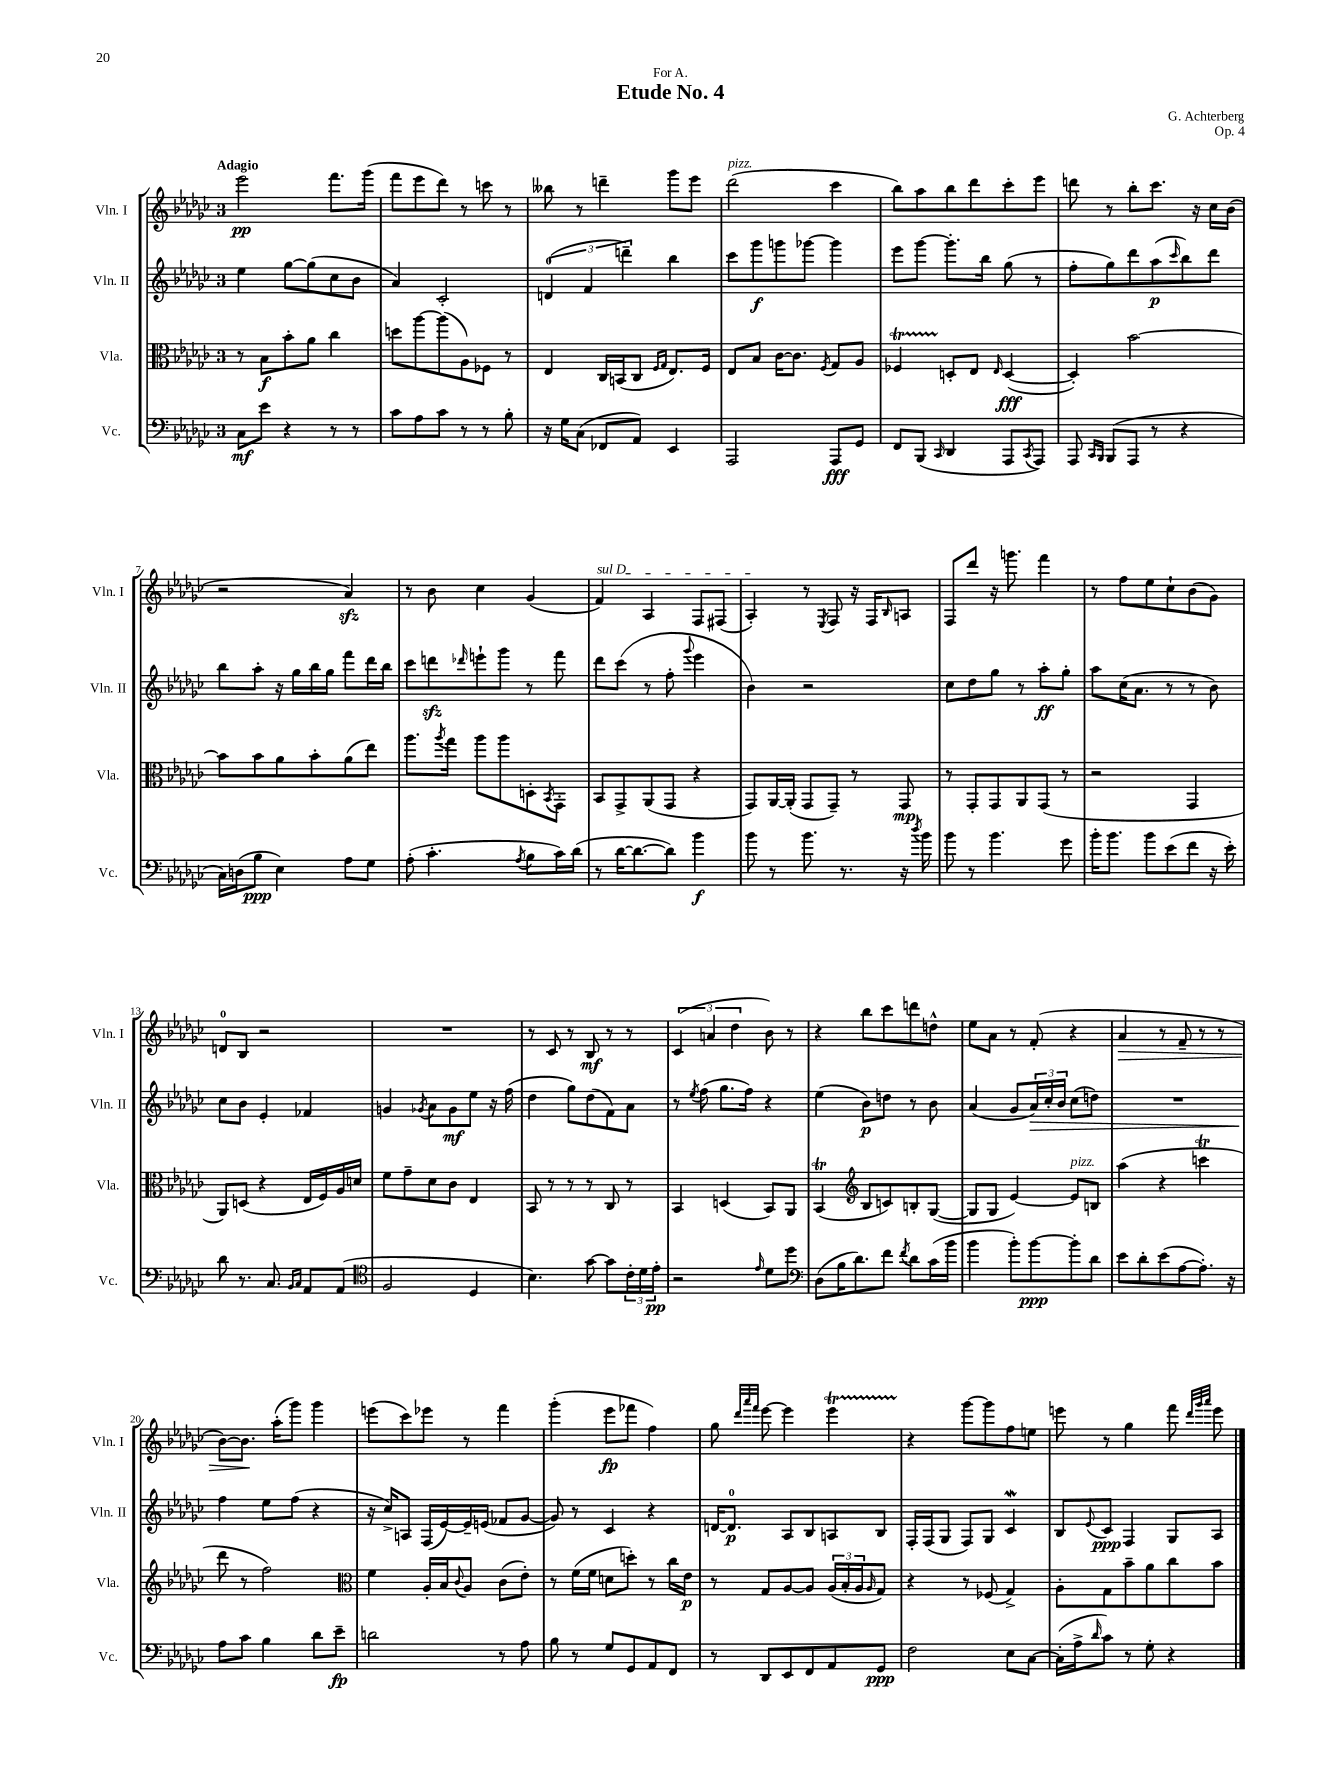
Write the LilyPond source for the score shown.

\header { title = "Etude No. 4" composer = "G. Achterberg" dedication = "For A." opus = "Op. 4" }
<<
\new StaffGroup <<
\new Staff = "s0" \with { instrumentName = "Vln. I" shortInstrumentName = "Vln. I" } {
    \clef treble \key ges \major \once \override Staff.TimeSignature.style = #'single-digit \time 3/4 \tempo "Adagio"
    ees'''2\pp f'''8. ges'''16( |
    f'''8 ees'''8 des'''8) r8 c'''8 r8 |
    beses''8 r8 d'''4-- ges'''8 ees'''8 |
    des'''2^\markup { \italic "pizz." }( ces'''4 |
    bes''8) aes''8 bes''8 des'''8 ces'''8-. ees'''8 |
    d'''8 r8 bes''8-. ces'''8. r16 ces''16 bes'16( |
    r2 aes'4\sfz) |
    r8 bes'8 ces''4 ges'4( |
    \once \override TextSpanner.bound-details.left.text = \markup { \italic "sul D" } f'4\startTextSpan) aes4 f8 fis8( |
    aes4-.\stopTextSpan) r8 \acciaccatura { ees8 } f8 r16 f16 \grace { bes16 } a8 |
    f8 des'''8 r16 g'''8. f'''4 |
    r8 f''8 ees''8 ces''8-! bes'8( ges'8) |
    d'8-0 bes8 r2 |
    R2. |
    r8 ces'8 r8 bes8\mf r8 r8 |
    \tuplet 3/2 { ces'4( a'4 des''4 } bes'8) r8 |
    r4 bes''8 ces'''8 d'''8 d''8-^ |
    ees''8 aes'8 r8 f'8-.( r4 |
    aes'4\> r8 f'8-- r8 r8 |
    bes'8~) bes'8.\! aes''16-.( ges'''8) ges'''4 |
    e'''8( ces'''8) ees'''8 r8 f'''4 |
    ges'''4-.( ees'''8\fp fes'''8 f''4) |
    ges''8 \grace { des'''32 aes'''32 f'''32 } ees'''8~ ees'''4 ees'''4\startTrillSpan |
    r4\stopTrillSpan ges'''8~ ges'''8 f''8 e''8 |
    e'''8 r8 ges''4 f'''8 \grace { des'''32 ges'''32 aes'''32 } e'''8 \bar "|." |
}
\new Staff = "s1" \with { instrumentName = "Vln. II" shortInstrumentName = "Vln. II" } {
    \clef treble \key ges \major \once \override Staff.TimeSignature.style = #'single-digit \time 3/4
    ees''4 ges''8~ ges''8( ces''8 bes'8 |
    aes'4) ces'2-. |
    \tuplet 3/2 { d'4-0( f'4 d'''4--) } bes''4 |
    ces'''8 ges'''8\f g'''8 ges'''8~ ges'''4 |
    ees'''8 ges'''8~ ges'''8.-. bes''16 ges''8( r8 |
    f''8-. ges''8) des'''8 aes''8\p( \grace { ces'''16 } bes''8) des'''8 |
    bes''8 aes''8-. r16 ges''16 bes''16 ges''16 f'''8 des'''16 bes''16 |
    ces'''8 d'''8\sfz \grace { des'''16 } e'''8-! ges'''8 r8 f'''8 |
    des'''8 ces'''8( r8 f''8-. \appoggiatura { ges'''8 } ees'''4 |
    bes'4) r2 |
    ces''8 des''8 ges''8 r8 aes''8-.\ff ges''8-. |
    aes''8 ces''16( aes'8. r8 r8 bes'8) |
    ces''8 bes'8 ees'4-. fes'4 |
    g'4 \acciaccatura { ges'8 } aes'8 ges'8\mf ees''8 r16 f''16( |
    des''4 ges''8) des''8( f'8) aes'8 |
    r8 \acciaccatura { ees''8 } f''8( ges''8. f''16) r4 |
    ees''4( bes'8\p) d''8 r8 bes'8 |
    aes'4( ges'8 \tuplet 3/2 { aes'16\>) ces''16-. bes'16 } ces''8( d''8) |
    R2. |
    f''4\! ees''8 f''8( r4 |
    r16 ces''16->) a8 f16( ees'16~) ees'16-- e'16( fes'8 ges'8~ |
    ges'8) r8 ces'4 r4 |
    d'16~ d'8.-0\p aes8 bes8 a8 bes8 |
    f16-. f16( ges8 f8) ges8 ces'4\mordent |
    bes8 \appoggiatura { ees'8 } ces'8\ppp f4 ges8 aes8 \bar "|." |
}
\new Staff = "s2" \with { instrumentName = "Vla." shortInstrumentName = "Vla." } {
    \clef alto \key ges \major \once \override Staff.TimeSignature.style = #'single-digit \time 3/4
    r8 bes8\f bes'8-. aes'8 ces''4 |
    d''8 aes''8~ aes''8( aes8) fes8 r8 |
    ees4 ces16 b,16( ces8 \grace { f16 ges16 } ees8.) f16 |
    ees8 bes8 ces'16~ ces'8. \acciaccatura { f8 } ges8 aes8 |
    fes4\startTrillSpan d8-.\stopTrillSpan ees8 \grace { ees16 } d4~\fff( |
    d4-.) bes'2~ |
    bes'8 bes'8 aes'8 bes'8-. aes'8( ees''8) |
    aes''8. \acciaccatura { aes''8 } ges''16 aes''8 aes''8 d8-. \acciaccatura { bes,8 } ges,8-. |
    bes,8 ges,8-> aes,8( ges,8 r4 |
    ges,8) aes,16~ aes,16-.( ges,8 ges,8--) r8 ges,8\mp |
    r8 ges,8-. ges,8 aes,8 ges,8( r8 |
    r2 ges,4 |
    aes,8) d8( r4 ees16 f16) aes16 d'16 |
    f'8 ges'8-- des'8 ces'8 ees4 |
    bes,8 r8 r8 r8 ces8 r8 |
    bes,4 d4( bes,8) aes,8 |
    bes,4\trill( \clef treble bes8 c'8) b8-. ges8~( |
    ges8 ges8 ees'4~) ees'8^\markup { \italic "pizz." } b8 |
    aes''4( r4 c'''4\trill |
    des'''8 r8 f''2) |
    \clef alto f'4 aes16-. bes16 \appoggiatura { ces'8 } aes8 ces'8( ees'8-.) |
    r8 f'16( f'16 d'8 d''8-.) r8 ces''16 ees'16\p |
    r8 ges8 aes8~ aes8 \tuplet 3/2 { aes16( bes16-. aes16 } \grace { aes16 } ges8) |
    r4 r8 fes8( ges4->) |
    aes8-. ges8 bes'8-- aes'8 ces''8 bes'8 \bar "|." |
}
\new Staff = "s3" \with { instrumentName = "Vc." shortInstrumentName = "Vc." } {
    \clef bass \key ges \major \once \override Staff.TimeSignature.style = #'single-digit \time 3/4
    ces8\mf ees'8 r4 r8 r8 |
    ces'8 aes8 ces'8 r8 r8 bes8-. |
    r16 ges16 ces8( fes,8 aes,8) ees,4 |
    aes,,2 aes,,8\fff ges,8 |
    f,8 bes,,8( \grace { ces,16 } des,4 aes,,8 \acciaccatura { ces,8 } aes,,8) |
    aes,,8 \grace { ces,16 bes,,16 } bes,,8( aes,,8 r8 r4 |
    ces16) d16( bes8\ppp ees4) aes8 ges8 |
    aes8-.( ces'4.-. \acciaccatura { aes8 } bes8 ces'16) des'16( |
    r8 des'16~ des'8.~ des'8) bes'4\f |
    bes'8 r8 bes'8. r8. r16 \acciaccatura { des''8 } bes'16 |
    bes'8 r8 bes'4. ges'8 |
    bes'16-. bes'8. bes'8 ees'8( f'8 r16 ees'16-.) |
    des'8 r8. ces8. \grace { bes,16 ces16 } aes,8 aes,8( |
    \clef tenor f2 des4 |
    bes4.) ges'8~ ges'8 \tuplet 3/2 { ces'16-. des'16 ees'16-.\pp } |
    r2 \grace { ees'16 } des'8 des''8 |
    \clef bass des8( bes16 des'8.) f'8 \acciaccatura { f'8 } des'8 ces'16( bes'16 |
    bes'4 bes'8-.) bes'8~\ppp bes'8-. des'8 |
    ees'8 des'8-. ees'8( aes8~ aes8.-.) r16 |
    aes8 ces'8 bes4 des'8 ees'8--\fp |
    d'2 r8 aes8 |
    bes8 r8 ges8 ges,8 aes,8 f,8 |
    r8 des,8 ees,8 f,8 aes,8 ges,8\ppp |
    f2 ees8 ces8~ |
    ces16-.( aes16-> \grace { des'16 } ces'8) r8 ges8-. r4 \bar "|." |
}
>>
>>
